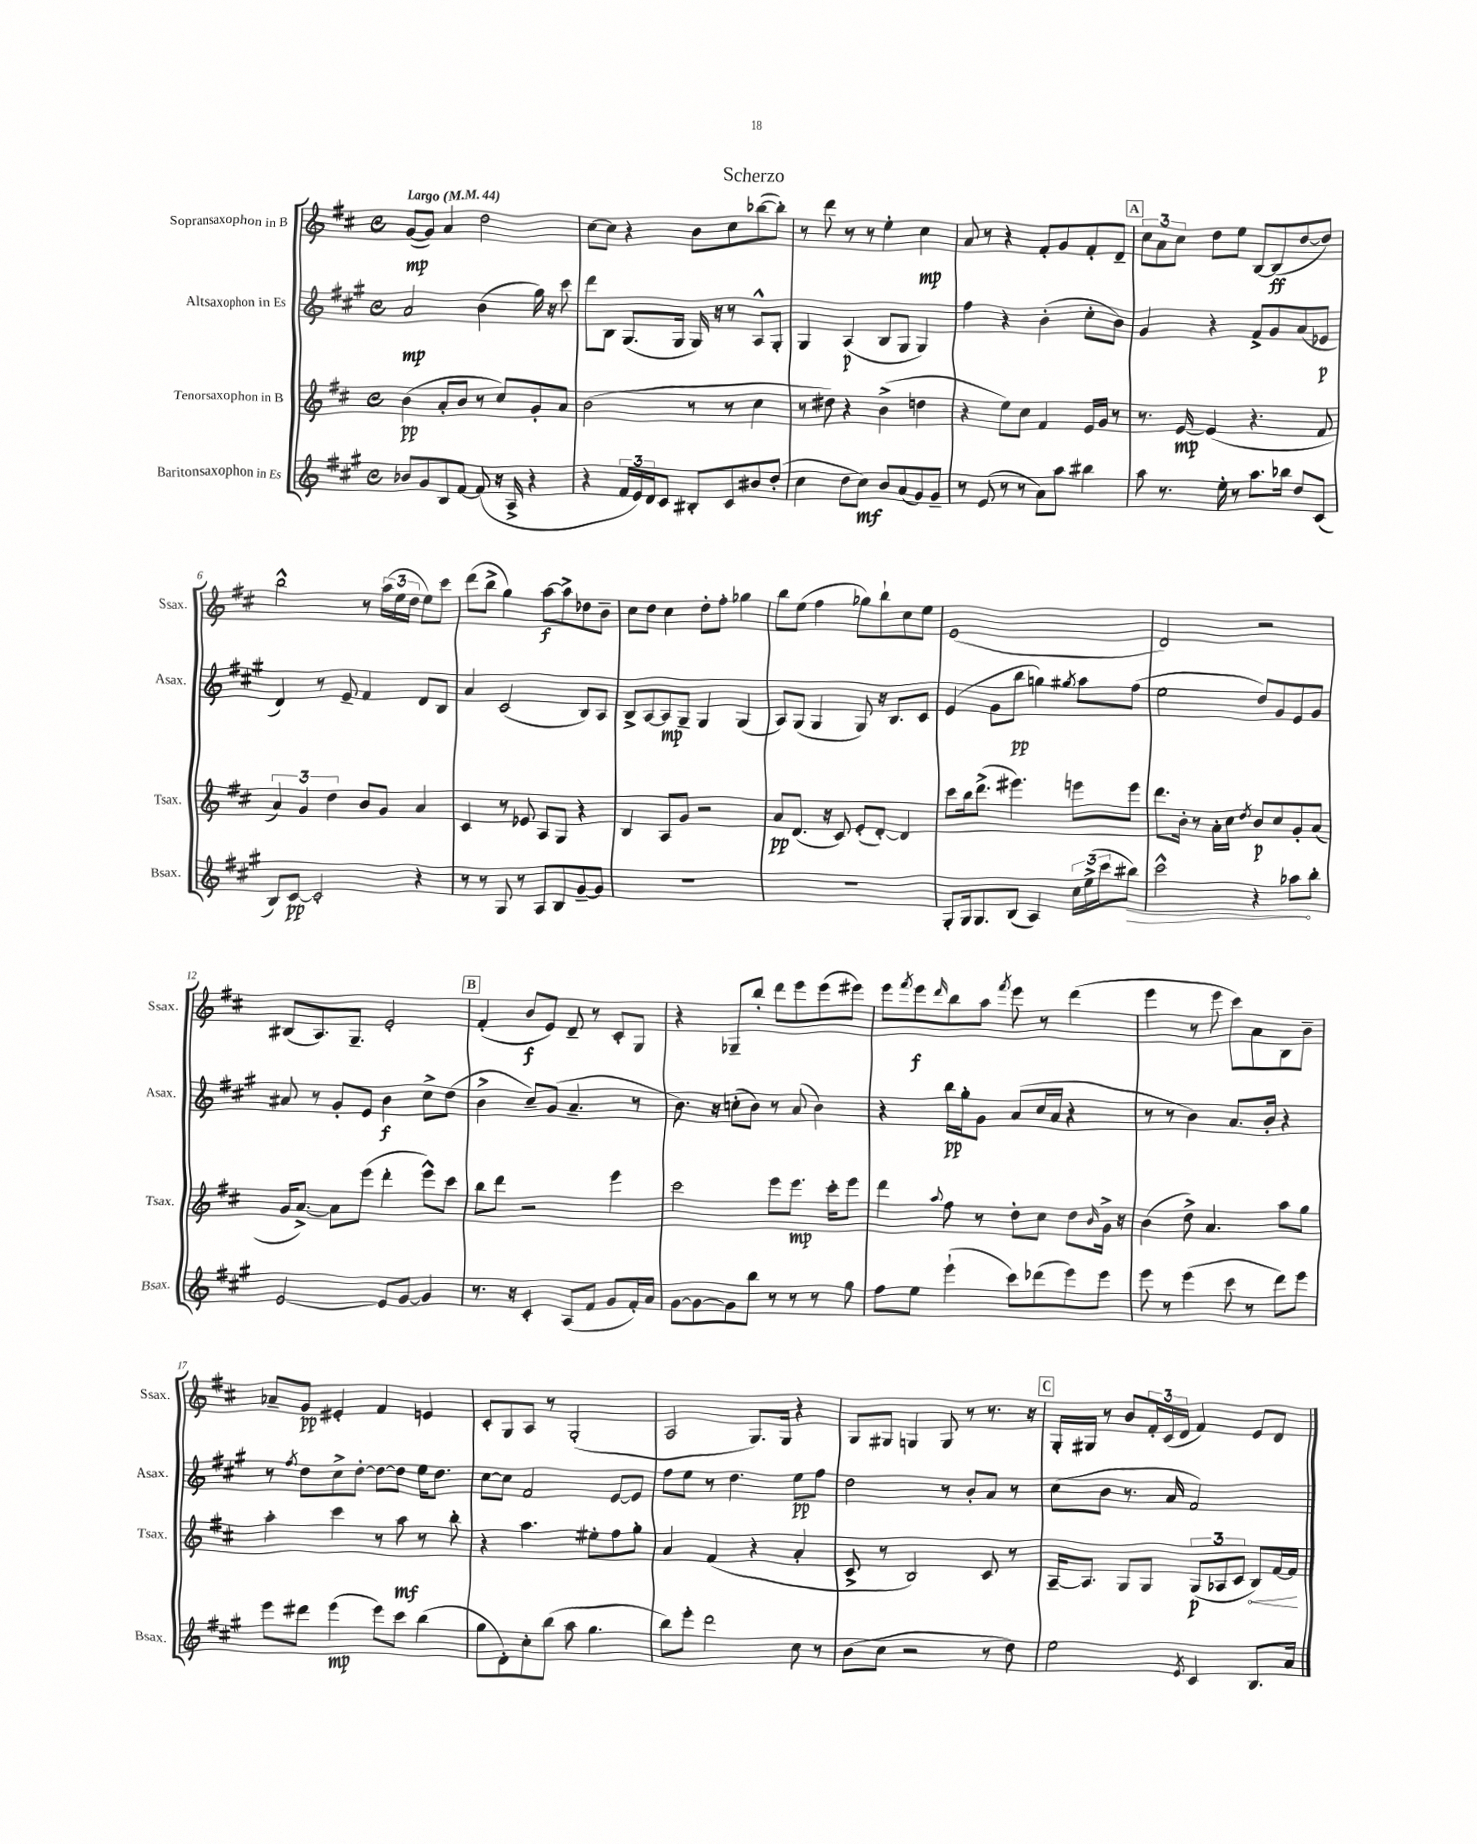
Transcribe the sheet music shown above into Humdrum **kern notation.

**kern	**dynam	**kern	**dynam	**kern	**dynam	**kern	**dynam
*part4	*part4	*part3	*part3	*part2	*part2	*part1	*part1
*staff4	*staff4	*staff3	*staff3	*staff2	*staff2	*staff1	*staff1
*I"Baritonsaxophon in Es	*	*I"Tenorsaxophon in B	*	*I"Altsaxophon in Es	*	*I"Sopransaxophon in B	*
*I'Bsax.	*	*I'Tsax.	*	*I'Asax.	*	*I'Ssax.	*
*clefG2	*	*clefG2	*	*clefG2	*	*clefG2	*
*k[f#c#g#]	*	*k[f#c#]	*	*k[f#c#g#]	*	*k[f#c#]	*
*M4/4	*	*M4/4	*	*M4/4	*	*M4/4	*
*met(c)	*	*met(c)	*	*met(c)	*	*met(c)	*
*MM44	*	*MM44	*	*MM44	*	*MM44	*
=1	=1	=1	=1	=1	=1	=1	=1
!	!	!	!	!	!	!LO:TX:a:B:t=Largo	!
8b-X/L	.	(4b\	pp	2a/	mp	([8g/L	mp
8g#/	.	.	.	.	.	8g/J])	.
8B/	.	8a'/L	.	.	.	4a/	.
[8f#/J	.	8b/J	.	.	.	.	.
(8f#/]	.	8r	.	(4b\	.	2dd\	.
16r	.	8cc#/L)	.	.	.	.	.
16A^/	.	.	.	.	.	.	.
4r	.	8g'/	.	16gg#\)	.	.	.
.	.	.	.	16r	.	.	.
.	.	8a/J	.	8ccc#\	.	.	.
=2	=2	=2	=2	=2	=2	=2	=2
4r	.	(2b\	.	8ddd\L	.	[8cc#\L	.
.	.	.	.	8B\J	.	8cc#\J]	.
24f#/LL	.	.	.	(8.G#/L	.	4r	.
24e/)	.	.	.	.	.	.	.
24d/J	.	.	.	.	.	.	.
8c#/J	.	.	.	.	.	.	.
.	.	.	.	16G#/Jk	.	.	.
8B#X'/L	.	8r	.	16G#/)	.	8b\L	.
.	.	.	.	16r	.	.	.
8c#/	.	8r	.	8r	.	8cc#\	.
8b#X/	.	4cc#\	.	8A^^/L	.	([8bb-X\	.
(8dd'/J	.	.	.	8G#'/J	.	8bb-'\J])	.
=3	=3	=3	=3	=3	=3	=3	=3
4cc#\	.	8r	.	4G#/	.	8r	.
.	.	8dd#X\)	.	.	.	8ddd\	.
8dd\L	.	4r	.	(4A/	p	8r	.
8cc#\J)	mf	.	.	.	.	8r	.
8b/L	.	(4b^\	.	8B/L	.	4ee'\	.
(8a/	.	.	.	8G#/J	.	.	.
8g#/)	.	4ddn\	.	4G#/)	.	4cc#\	mp
8g#~/J	.	.	.	.	.	.	.
=4	=4	=4	=4	=4	=4	=4	=4
8r	.	4r	.	4ff#\	.	8a/	.
(8e/	.	.	.	.	.	8r	.
8r	.	8ee\L)	.	4r	.	4r	.
8r	.	8cc#\J	.	.	.	.	.
8a\L)	.	4f#/	.	(4b'\	.	8f#'/L	.
8aa\J	.	.	.	.	.	8g/	.
4bb#X\	.	16e/LL	.	8cc#'\L	.	8f#'/	.
.	.	16g/JJ	.	.	.	.	.
.	.	8r	.	8b\J)	.	8d~/J	.
!!LO:REH:place=s1:t=A
=5	=5	=5	=5	=5	=5	=5	=5
8aa\	.	8.r	.	4g#/	.	12cc#\L	.
.	.	.	.	.	.	12a\	.
8.r	.	.	.	.	.	.	.
.	.	.	.	.	.	12cc#\J	.
.	.	[16e/	mp	.	.	.	.
.	.	(4e/]	.	4r	.	8dd\L	.
16ee'\	.	.	.	.	.	.	.
8r	.	.	.	.	.	8ee\J	.
8.aa\L	.	4.r	.	8f#^/L	.	[8B/L	.
.	.	.	.	8g#/	.	(8B/]	ff
16bb-X\Jk	.	.	.	.	.	.	.
8dd/L	.	.	.	(8a/	.	[8dd/	.
(8c#/J	.	8f#/	.	8e-X/J	p	8dd/J])	.
!!LO:LB:g=z
=6	=6	=6	=6	=6	=6	=6	=6
8B/L)	.	6a/)	.	4d/)	.	2bb^^\	.
[8c#/J	pp	.	.	.	.	.	.
.	.	6g/	.	.	.	.	.
2c#'/]	.	.	.	8r	.	.	.
.	.	6dd\	.	.	.	.	.
.	.	.	.	8e~/	.	.	.
.	.	8b/L	.	4f#/	.	8r	.
.	.	8g/J	.	.	.	(24aa\LL	.
.	.	.	.	.	.	24ee\	.
.	.	.	.	.	.	24dd\JJ	.
4r	.	4a/	.	8d/L	.	8ee\L)	.
.	.	.	.	8B/J	.	8ccc#\J	.
=7	=7	=7	=7	=7	=7	=7	=7
8r	.	4c#/	.	4a/	.	(8ddd\L	.
8r	.	.	.	.	.	8bb^\J	.
8G#/	.	8r	.	(2c#/	.	4gg\)	.
8r	.	8e-X/	.	.	.	.	.
8A/L	.	8A/L	.	.	.	[8aa\L	f
8B/	.	8G/J	.	.	.	8aa^\]	.
[8g#~/	.	4r	.	8B/L)	.	8dd-X\	.
8g#/J]	.	.	.	8A/J	.	8b~\J	.
=8	=8	=8	=8	=8	=8	=8	=8
1r	.	4B/	.	8B^/L	.	8cc#\L	.
.	.	.	.	[8A/	.	8dd\J	.
.	.	8A/L	.	8A/]	mp	4cc#\	.
.	.	8g/J	.	8G#~/J	.	.	.
.	.	2r	.	4G#/	.	8dd'\L	.
.	.	.	.	.	.	8ff#'\J	.
.	.	.	.	(4G#/	.	4gg-X\	.
=9	=9	=9	=9	=9	=9	=9	=9
1r	.	8a/L	pp	8A/L)	.	8bb\L	.
.	.	(8.d/J	.	(8G#/J	.	(8ee\J	.
.	.	.	.	4G#/	.	4ff#\	.
.	.	16r	.	.	.	.	.
.	.	8c#/)	.	.	.	.	.
.	.	(8e'/L	.	8G#/)	.	8gg-X\L)	.
.	.	[8d'/J)	.	16r	.	8bb`\	.
.	.	.	.	8.B/L	.	.	.
.	.	4d/]	.	.	.	8cc#\	.
.	.	.	.	8c#/J	.	8ee\J	.
=10	=10	=10	=10	=10	=10	=10	=10
8G#'/L	.	8ccc#\L	.	(4e/	.	(1e	.
16G#/k	.	16bb\k	.	.	.	.	.
8.G#/	.	(8.ddd^\J	.	.	.	.	.
.	.	.	.	8g#\L	.	.	.
(8B/J	.	4.eee#X\)	.	8bb\J	pp	.	.
4A/)	.	.	.	4ggn\)	.	.	.
.	.	.	.	8qgg#X/	.	.	.
24cc#\LL	.	8eeen\L	.	8aa\L	.	.	.
(24ee^\	.	.	.	.	.	.	.
24ccc#\J	.	.	.	.	.	.	.
!	!LO:HP:b	!	!	!	!	!	!
8bb#X\J)	>	8eee\J	.	(8ff#\J	.	.	.
=11	=11	=11	=11	=11	=11	=11	=11
2ccc#^^\	.	8.ddd\L	.	2ee\	.	2d/)	.
.	.	16b'\Jk	.	.	.	.	.
.	.	8r	.	.	.	.	.
.	.	16a'\LL	.	.	.	.	.
.	.	16cc#\JJ	.	.	.	.	.
.	.	8qdd/	.	.	.	.	.
4r	.	8b/L	p	8dd/L)	.	2r	.
.	.	8cc#/	.	8g#/	.	.	.
8aa-X\L	.	8g'/	.	8e/	.	.	.
8bb'\J	]	(8a/J	.	8g#/J	.	.	.
!!LO:LB:g=z
=12	=12	=12	=12	=12	=12	=12	=12
[2e/	.	16g/KL	.	8a#X/	.	(8B#X/L	.
.	.	[8.a^/J)	.	.	.	.	.
.	.	.	.	8r	.	8.A/)	.
.	.	8a\L]	.	8g#'/L	.	.	.
.	.	.	.	.	.	8.G~/J	.
.	.	(8eee\J	.	8e/J	.	.	.
8e/L]	.	4ddd'\	.	4b\	f	2e'/	.
[8g#/J	.	.	.	.	.	.	.
4g#/]	.	8eee^^\L)	.	8cc#^\L	.	.	.
.	.	8ccc#\J	.	(8dd\J	.	.	.
!!LO:REH:place=s1:t=B
=13	=13	=13	=13	=13	=13	=13	=13
8.r	.	8bb\L	.	4b^\	.	(4f#'/	.
.	.	8ddd\J	.	.	.	.	.
16r	.	.	.	.	.	.	.
4c#'/	.	2r	.	8cc#~/L)	.	8b/L	f
.	.	.	.	(8g#/J	.	8e/J)	.
(8A/L	.	.	.	4.a~/	.	8d~/	.
8f#/J	.	.	.	.	.	8r	.
8g#/L	.	4eee\	.	.	.	8c#'/L	.
16f#'/L)	.	.	.	8r	.	8G/J	.
16a/JJ	.	.	.	.	.	.	.
=14	=14	=14	=14	=14	=14	=14	=14
[8g#\L	.	2ccc#\	.	8.b\)	.	4r	.
8g#\_	.	.	.	.	.	.	.
.	.	.	.	16r	.	.	.
8g#\]	.	.	.	(8ccn'\L	.	8G-X~/L	.
8bb\J	.	.	.	8b\J)	.	8bb'/J	.
8r	.	8eee\L	.	8r	.	8ddd\L	.
8r	.	8.eee\J	mp	(8a/	.	8eee\	.
8r	.	.	.	4b\)	.	(8eee\	.
.	.	16ccc#'\KL	.	.	.	.	.
8gg#\	.	8eee\J	.	.	.	8eee#X\J)	.
=15	=15	=15	=15	=15	=15	=15	=15
8ff#\L	.	4ddd\	.	4r	.	8eee\L	.
.	.	.	.	.	.	8qfff#/	.
8ee\J	.	.	.	.	.	8eee\	f
.	.	8qqaa/	.	.	.	16qqddd/	.
(4eee`\	.	8ff#\	.	16bb\LL	pp	8bb\	.
.	.	.	.	16gg#'\J	.	.	.
.	.	8r	.	8g#\J	.	8aa\J	.
.	.	.	.	.	.	8qfff#/	.
8ccc#\L)	.	8dd'\L	.	(8a/L	.	8eee\	.
(8ddd-X\	.	8cc#\J	.	16cc#/L	.	8r	.
.	.	.	.	16a/JJ	.	.	.
8eee\)	.	8dd\L	.	4r	.	(4ddd\	.
.	.	16qqb/	.	.	.	.	.
8eee\J	.	16g^\Jk	.	.	.	.	.
.	.	16r	.	.	.	.	.
=16	=16	=16	=16	=16	=16	=16	=16
8eee\	.	(4b\	.	8r	.	4eee\	.
8r	.	.	.	8r	.	.	.
(4eee\	.	8dd^\)	.	4b\)	.	8r	.
.	.	4.a/	.	.	.	8eee\	.
8ccc#\	.	.	.	8.a/L	.	8ccc#\L)	.
8r	.	.	.	.	.	8a\	.
.	.	.	.	16b'/Jk	.	.	.
8ddd\L)	.	8aa\L	.	4r	.	8B\	.
8eee\J	.	8gg\J	.	.	.	8b~\J	.
!!LO:LB:g=z
=17	=17	=17	=17	=17	=17	=17	=17
8eee\L	.	4aa'\	.	8r	.	8a-X~/L	.
.	.	.	.	8qff#/	.	.	.
8ddd#X\J	.	.	.	8dd\L	.	8g/J	pp
(4eee\	mp	4ccc#\	.	8cc#^\	.	4e#X'/	.
.	.	.	.	[8dd'\J	.	.	.
8eee\L)	.	8r	.	8dd\L_	.	4f#/	.
8ccc#\J	.	8aa\	mf	8dd\J]	.	.	.
(4bb\	.	8r	.	16ee\KL	.	4en/	.
.	.	.	.	8.dd\J	.	.	.
.	.	8bb'\	.	.	.	.	.
=18	=18	=18	=18	=18	=18	=18	=18
8gg#\L	.	4r	.	[8cc#\L	.	8c#'/L	.
8d'\)	.	.	.	8cc#\J]	.	8G/	.
8cc#'\	.	4.aa\	.	2f#/	.	8A/J	.
(8bb\J	.	.	.	.	.	8r	.
8aa\	.	.	.	.	.	(2G'/	.
4.gg#\	.	8ee#X'\L	.	.	.	.	.
.	.	8ff#\	.	[8e/L	.	.	.
.	.	8gg'\J	.	8e/J]	.	.	.
=19	=19	=19	=19	=19	=19	=19	=19
8bb\L)	.	4a/	.	8ff#\L	.	2A/	.
8eee'\J	.	.	.	8ee\J	.	.	.
2ddd\	.	(4f#/	.	8r	.	.	.
.	.	.	.	4.dd\	.	.	.
.	.	4r	.	.	.	8.G/L)	.
.	.	.	.	.	.	16G/Jk	.
8cc#\	.	4a'/	.	8ee\L	pp	4r	.
8r	.	.	.	8ff#\J	.	.	.
=20	=20	=20	=20	=20	=20	=20	=20
(8b\L	.	8c#^/	.	2dd\	.	8G/L	.
8cc#\J	.	8r	.	.	.	8G#X/J	.
2r	.	2B/)	.	.	.	4Gn/	.
.	.	.	.	8r	.	8G/	.
.	.	.	.	8b'/L	.	8r	.
8r	.	8c#/	.	8a/J	.	8.r	.
8dd\)	.	8r	.	8r	.	.	.
.	.	.	.	.	.	16r	.
!!LO:REH:place=s1:t=C
=21	=21	=21	=21	=21	=21	=21	=21
2ee\	.	[16A~/KL	.	(8cc#\L	.	16G'/LL	.
.	.	8.A/J]	.	.	.	16G#X/JJ	.
.	.	.	.	8b\J	.	8r	.
.	.	8G/L	.	8.r	.	8b/L	.
.	.	8G/J	.	.	.	24f#'/L	.
.	.	.	.	.	.	(24c#/	.
.	.	.	.	16a/	.	.	.
.	.	.	.	.	.	24d/JJ	.
8qe/	.	.	.	.	.	.	.
4c#/	.	(12G/L	p	2f#/)	.	4f#/)	.
.	.	12A-X/	.	.	.	.	.
.	.	12c#/J	.	.	.	.	.
!	!	!	!LO:HP:b	!	!	!	!
8.B/L	.	8B/L)	<	.	.	8e/L	.
.	.	[16f#/L	.	.	.	8d/J	.
16a/Jk	.	16f#/JJ]	.	.	.	.	.
.	.	.	[	.	.	.	.
==	==	==	==	==	==	==	==
*-	*-	*-	*-	*-	*-	*-	*-
